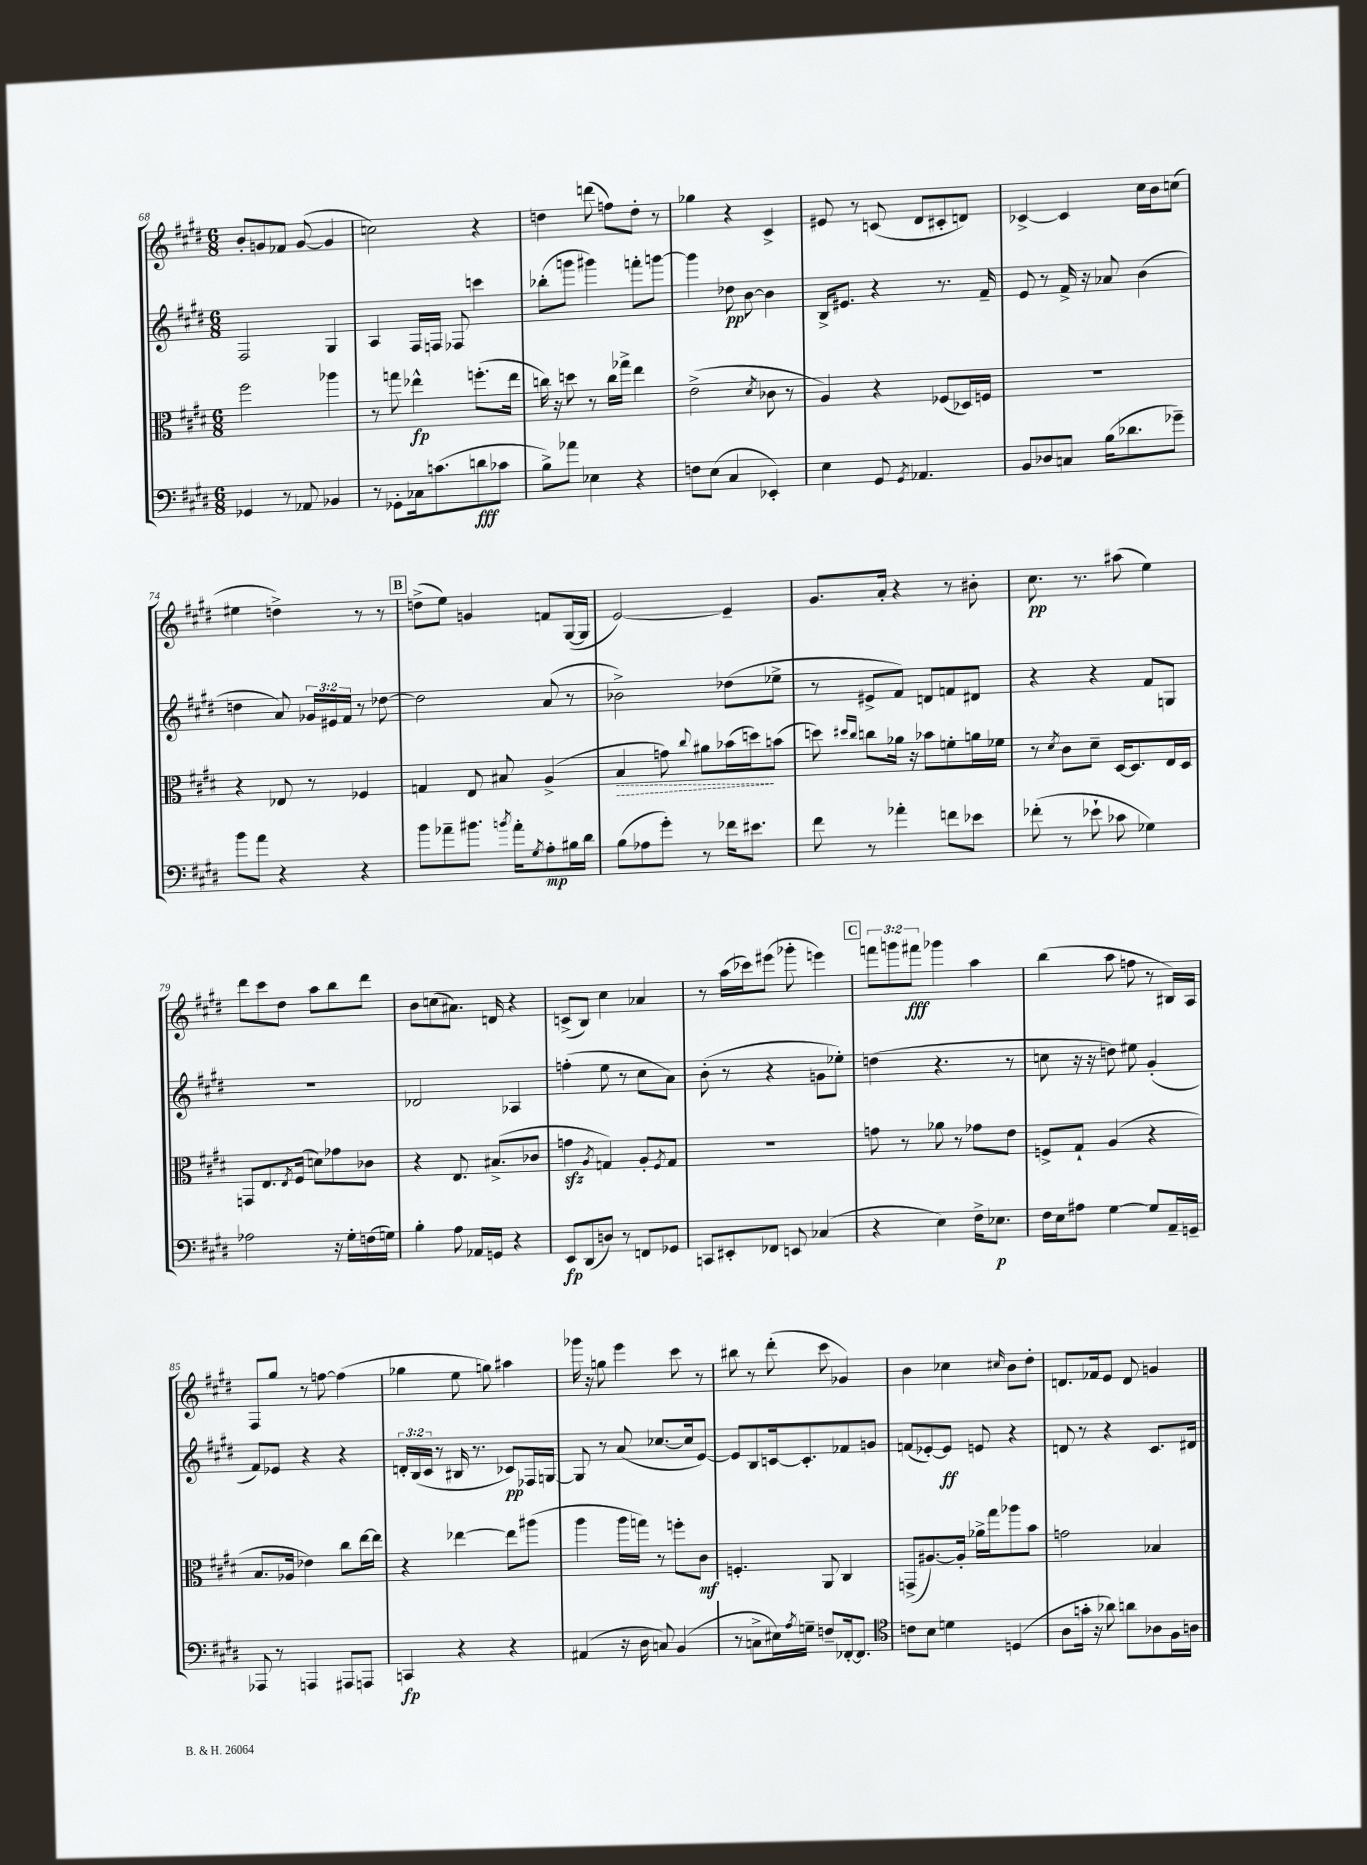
<<
\new StaffGroup <<
\new Staff = "s0" {
    \clef treble \key e \major \numericTimeSignature \time 6/8 \override Staff.TupletNumber.text = #tuplet-number::calc-fraction-text
    b'8-. g'8 fes'8 g'8~( g'4 |
    c''2) r4 |
    d''4 d'''8( f''8) d''8-. r8 |
    ges''4 r4 cis'4-> |
    eis'8 r8 c'8( dis'8 cis'8-. d'8) |
    ces'4~-> ces'4 cis''16 b'16 c''8( |
    eis''4 d''4->) r8 r8 |
    \mark \markup { \box "B" } d''8->( e''8) g'4 f'8 gis16~( gis16 |
    e'2~) e'4-- |
    gis'8. a'16-. r4 r8 bis'8-. |
    cis''8.\pp r8. ais''8( e''4) |
    dis'''8 cis'''8 dis''8 a''8 b''8 dis'''8 |
    b'8 c''8( ais'8.) d'16 r4 |
    c'8->( b8) cis''4 aes'4 |
    r8 a''16( ces'''16) eis'''8( ges'''8-. e'''4) |
    \mark \markup { \box "C" } \tuplet 3/2 { f'''8 g'''8 fis'''8\fff } ges'''4 a''4 |
    b''4( a''8 f''8 r8 bis16) a16 |
    fis8 gis''8 r8 f''8~ f''4( |
    ges''4 e''8 g''8) ais''4 |
    ges'''16 r16 g''8 e'''4 cis'''8 r8 |
    bis''8 r8 dis'''8-.( cis'''8 ges'4) |
    b'4 ces''4 \grace { cis''16 } b'8 dis''8-. |
    d'8. fes'16 e'8 d'8 g'4 \bar "|." |
}
\new Staff = "s1" {
    \clef treble \key e \major \numericTimeSignature \time 6/8 \override Staff.TupletNumber.text = #tuplet-number::calc-fraction-text
    fis2 gis4 |
    a4 fis16 f16 fes8 c'''4 |
    bes''8-.( g'''8 gis'''4) f'''8-. g'''8~ |
    g'''4 des''8\pp b'8~ b'4 |
    b16-> eis'8. r4 r8. fis'16-- |
    e'8 r8 fis'16-> r16 aes'8 b'4( |
    d''4 a'8) \tuplet 3/2 { ges'16 eis'16 fis'16 } r8 des''8~ |
    \mark \markup { \box "B" } des''2 a'8( r8 |
    bes'2->) des''8( ees''8-> |
    r8 eis'8-> fis'8) d'8 f'8 dis'8 |
    r4 r4 fis'8 g8 |
    R2. |
    des'2 aes4 |
    f''4-.( e''8 r8 cis''8 a'8) |
    b'8-.( r8 r4 g'8 ees''8-.) |
    \mark \markup { \box "C" } d''4( r4. r8 |
    c''8 r16 r16 d''8) eis''8 gis'4-.( |
    fis'8) ees'8 r4 r4 |
    \tuplet 3/2 { d'16-. b16( cis'16 } r8 bis16 r8. ces'8\pp) fes16 g16~ |
    g8 r8 a'8( ces''8.~ ces''16 e'8~) |
    e'8 b8 c'16~ c'8.-. fes'8 g'8 |
    f'8( ees'8~-.) ees'8\ff e'8 r4 |
    d'8 r8 r4 cis'8. dis'16 \bar "|." |
}
\new Staff = "s2" {
    \clef alto \key e \major \numericTimeSignature \time 6/8
    fis''2 aes''4 |
    r8 g''8 ees''4-^\fp f''8.-.( ees''16 |
    c''16) r16 d''8 r8 c''16 ges''16-> e''4 |
    e'2->( \acciaccatura { dis'8 } ces'8 r8 |
    a4) r4 fes8( des16) f16 |
    R2. |
    r4 ees8 r8 fes4 |
    \mark \markup { \box "B" } g4 e8 bis8 a4->( |
    \once \override Hairpin.style = #'dashed-line b4\> g'8) \appoggiatura { cis''8 } ais'8 bes'16( d''16\!) b'8( |
    d''8) \grace { dis''16 cis''16 } c''8 aes'16 r16 bes'8 f'8-. a'16 fes'16 |
    r8 \acciaccatura { dis'8 } cis'8 dis'8-- dis16~ dis8. e16 dis16 |
    g,8 e8. \acciaccatura { e8 } fis16( d'8) ges'8 ces'8 |
    r4 e8. bis8.->( ces'8 |
    g'4\sfz \acciaccatura { a8 } g4) a8-. \acciaccatura { fis8 } g8 |
    R2. |
    \mark \markup { \box "C" } g'8 r8 aes'8 r8 ges'8 e'8 |
    f8-> gis8-! a4( r4 |
    b8. aes16 ees'4) cis''8 e''16~ e''16 |
    r4 ees''4~ ees''8 ais''8( |
    a''4 a''16 g''16) r8 f''8-. cis'8\mf |
    f4.-. a,8 cis4 |
    g,8->( ais8.~) ais16-. aes'16-> gis''16 aes''8 b'8 |
    g'2 bes4 \bar "|." |
}
\new Staff = "s3" {
    \clef bass \key e \major \numericTimeSignature \time 6/8
    ges,4 r8 aes,8 bes,4 |
    r8 ges,8-. ces16 c'8.( d'8\fff ces'8 |
    b8->) aes'8 ees4 r4 |
    f8 e8( cis4 ees,4-.) |
    e4 gis,8 \acciaccatura { gis,8 } aes,4. |
    b,8 des8 c8 b16( des'8. ges'8--) |
    b'8 a'8 r4 r4 |
    \mark \markup { \box "B" } b'8 aes'8-- bis'8. \acciaccatura { b'8 } aes'16-. \acciaccatura { gis8 } a8-.\mp bis16 dis'16 |
    b8( aes8 gis'8-.) r8 fes'16 eis'8. |
    fis'8 r8 aes'4-. f'8 ees'8 |
    fes'8-.( r8 ees'8-! ces'8 ges4) |
    aes2 r16 gis16-. f16( g16) |
    b4-. a8 aes,16 g,16 r4 |
    e,8\fp dis,8( d8) r8 f,8 ges,8 |
    c,8 eis,8-. fes,8 e,8 ces4( |
    \mark \markup { \box "C" } r4 e4) fis16-> ees8.\p |
    fis16 e16 ais8 gis4~ gis8 a,16-- g,16-- |
    aes,,8 r8 a,,4 ais,,8 a,,8 |
    c,4\fp r4 r4 |
    ais,4( r16 dis16 c8) b,4( |
    r8 c8-> eis16) \acciaccatura { a8 } g16-- f8-- fes,16~-. fes,8. |
    \clef tenor c'8 b8 d'4 d4( |
    a8 g'16-. r16 aes'8) a'8 aes8 fis16 a16 \bar "|." |
}
>>
>>
\layout { \context { \Score currentBarNumber = #68 } }
